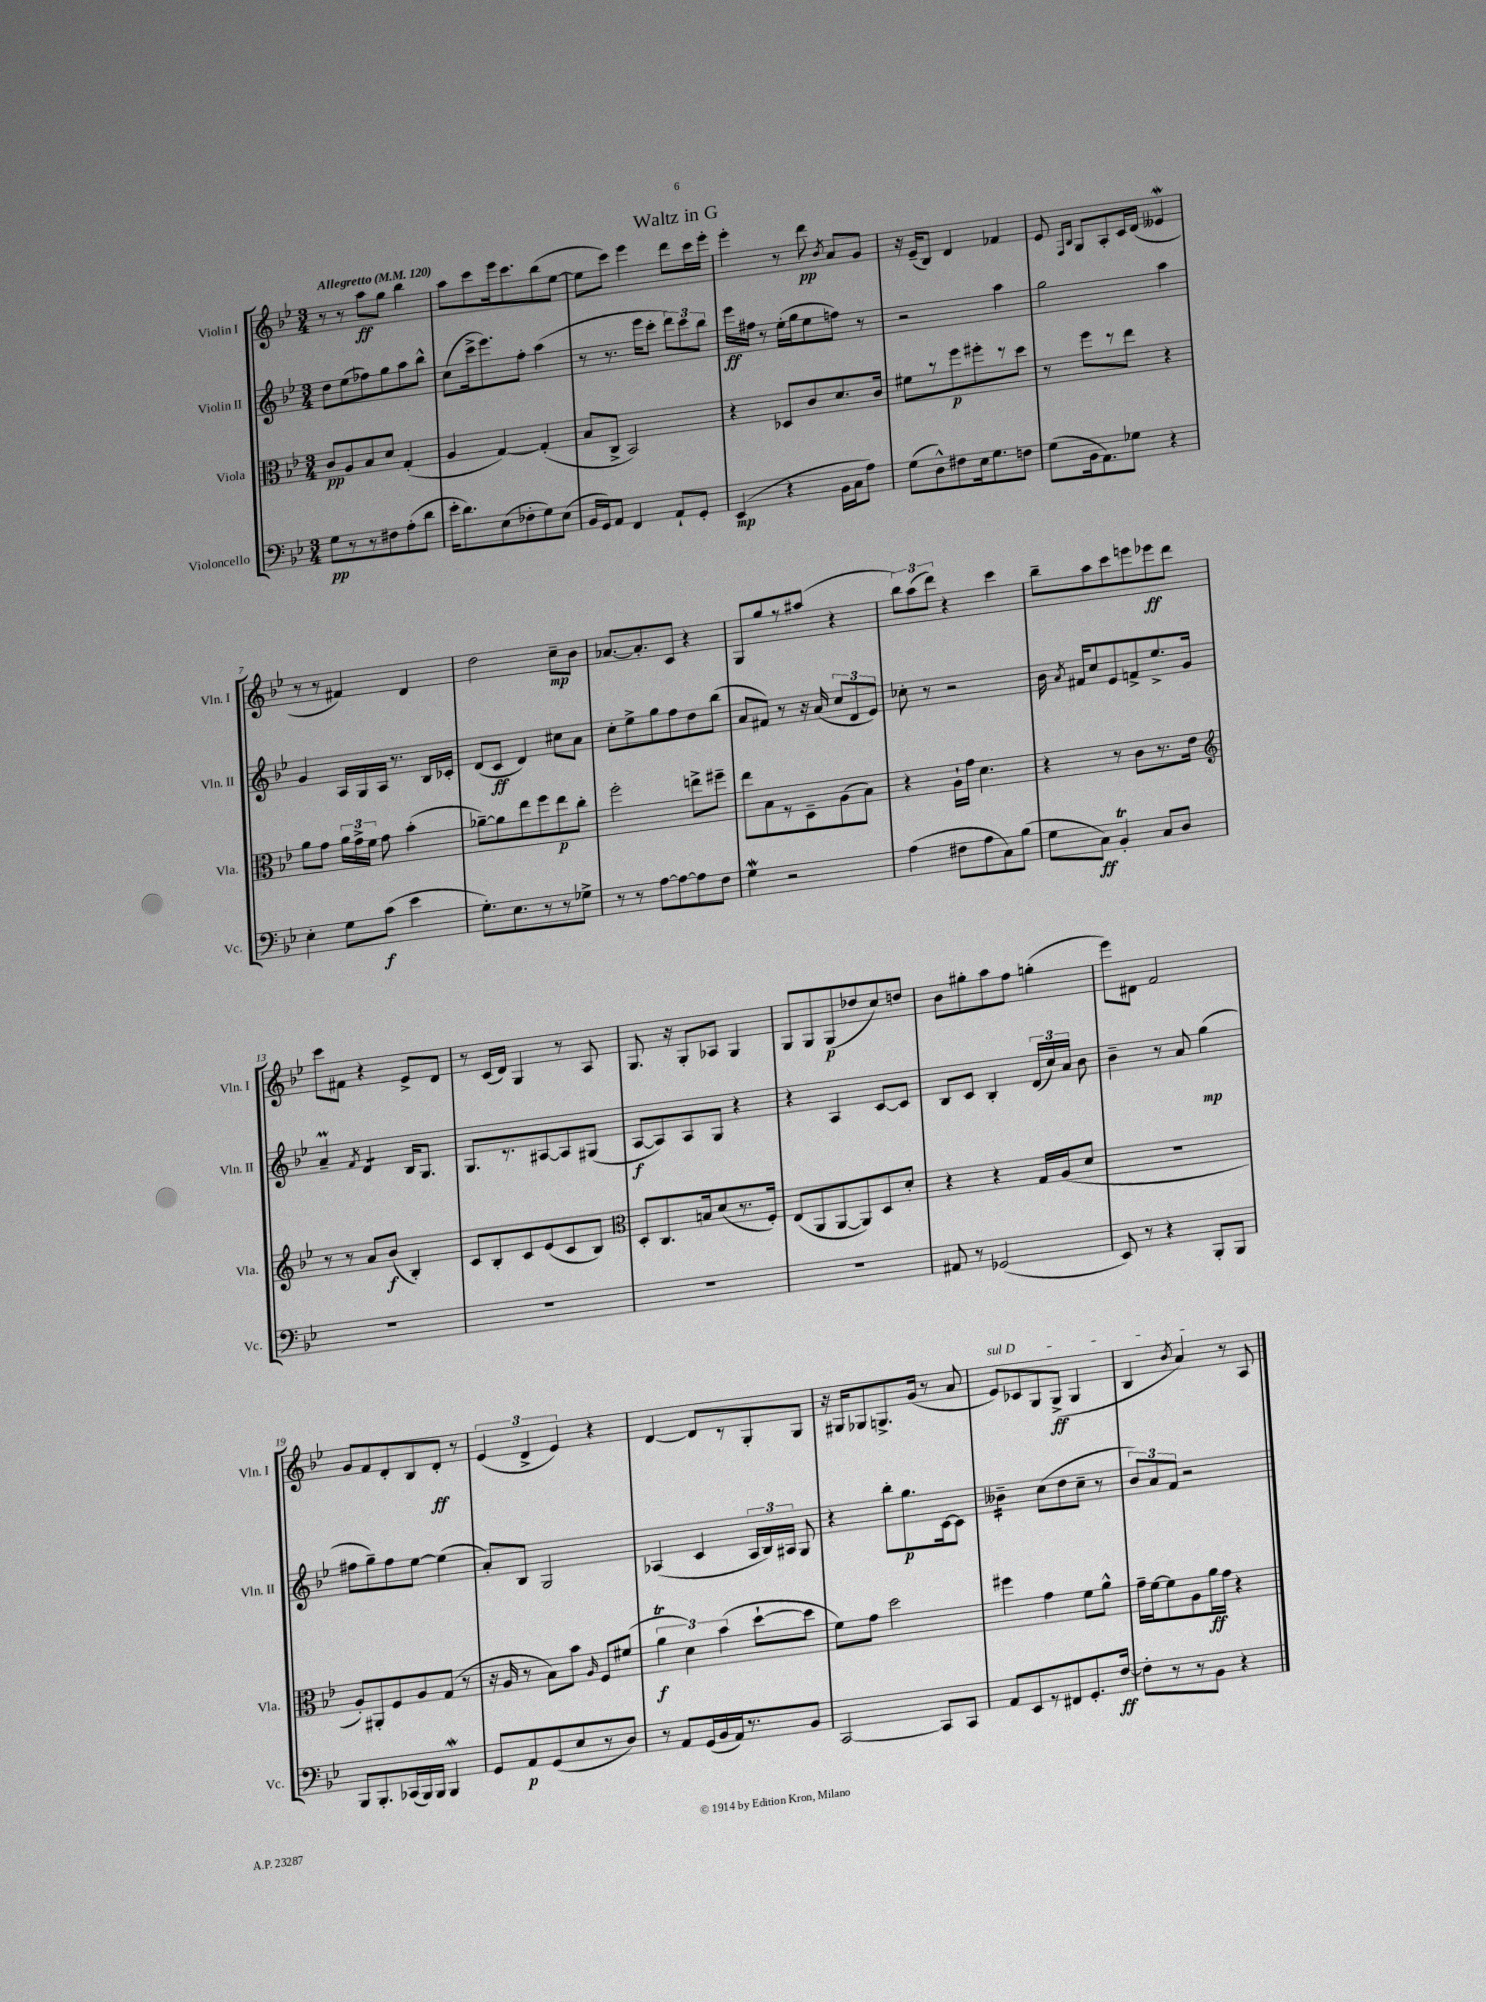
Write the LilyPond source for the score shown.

\header { title = "Waltz in G" }
<<
\new StaffGroup <<
\new Staff = "s0" \with { instrumentName = "Violin I" shortInstrumentName = "Vln. I" } {
    \clef treble \key bes \major \numericTimeSignature \time 3/4 \tempo "Allegretto" 4 = 120
    \autoBeamOff r8 r8 a''8[\ff g''8] bes''4 |
    a''8[ c'''8 ees'''16 c'''8. bes''8( ees''8]~ |
    ees''8[ c'''8]) ees'''4 d'''8[ c'''16 ees'''16]-. |
    ees'''4-. r8 d'''8\pp \acciaccatura { bes'8 } a'8[ g'8] |
    r16 ees'16[--( bes8]) d'4 fes'4 |
    ees'8 \grace { f16[ bes16] } g8[ a8-. c'16 d'16]( eeses'4\mordent |
    r8 r8 fis'4) d'4 |
    d''2 c''8[--\mp bes'8] |
    aes'8.[~ aes'8.-. c'8] r4 |
    g8[ g''8 r8 ais''8]( r4 |
    \tuplet 3/2 { bes''8[) a''8( d'''8]) } r4 c'''4 |
    bes''8[-- a''8 c'''8 e'''8 ees'''8\ff d'''8] |
    c'''8[ fis'8] r4 ees'8[-> d'8] |
    r8 c'16[( d'16]) g4 r8 a8 |
    g8. r16 g8[-. aes8] g4 |
    g8[ g8 g8\p( des''8 c''8) d''8] |
    bes'8[ gis''8-. a''8 f''8] g''4-.( |
    ees'''8[) dis'8] f'2 |
    g'8[ f'8 d'8-. bes8 d'8]-.\ff r8 |
    \tuplet 3/2 { ees'4( d'4-> ees'4) } r4 |
    d'4~ d'8[ r8 g8-. g8] |
    r16 gis16[ ges8 g8.-> g'16]( r8 a'8 |
    \once \override TextSpanner.bound-details.left.text = \markup { \italic "sul D" } ees'8[\startTextSpan) ces'8 g8 g8]->\ff( g4 |
    bes4 \acciaccatura { bes'8 } a'4\stopTextSpan) r8 a8 \bar "|." |
}
\new Staff = "s1" \with { instrumentName = "Violin II" shortInstrumentName = "Vln. II" } {
    \clef treble \key bes \major \numericTimeSignature \time 3/4
    \autoBeamOff d''8[ ees''8( fes''8) g''8 a''8 bes''8]-^ |
    c''8[( c'''16-> ees'''8.) f''8]-. a''4( |
    r8 r8. ees'''16[ c'''8]-. \tuplet 3/2 { d'''8[) c'''8 bes''8] } |
    ees'''16[\ff fis''16] r8 ees''16[-.( g''16 ees''8 f''8]) r8 |
    r2 a''4 |
    g''2 a''4 |
    g'4 a16[ g16 a16] r8. bes16[ ces'16]-. |
    d'8[( c'8]\ff d'4) cis''8[ a'8] |
    c''8[-. ees''8-> g''8 f''8 d''8 bes''8]( |
    a'8[ fis'8]) r8 r16 a'16( \tuplet 3/2 { c''8[ d'8 ees'8]) } |
    ces''8-. r8 r2 |
    bes'16 \acciaccatura { a'8 } fis'16[ c''8 ees'8 f'8-> ees''8.-> g'16] |
    a'4--\prall \acciaccatura { f'8 } d'4:8 bes16[ g8.] |
    g8.[ r8. ais8~ ais8 gis8]( |
    a8[~\f a8) a8 g8] r4 |
    r4 a4 c'8[~ c'8] |
    bes8[ c'8] bes4-. \tuplet 3/2 { d'16[( c''16) a'16] } bes'8 |
    bes'4-- r8 a'8 g''4\mp( |
    fis''8[ g''8--) fis''8 ees''8]~ ees''4( |
    a'8[-.) bes8] g2 |
    aes4( c'4 \tuplet 3/2 { aes16[ bes16) ais16] } g8 |
    r4 bes''8[-. g''8.\p c'16~ c'8] |
    beses'4:16-- c''8[( d''8 c''8]-- r8 |
    \tuplet 3/2 { bes'8[) a'8 f'8] } r2 \bar "|." |
}
\new Staff = "s2" \with { instrumentName = "Viola" shortInstrumentName = "Vla." } {
    \clef alto \key bes \major \numericTimeSignature \time 3/4
    \autoBeamOff c'8[\pp a8 bes8 d'8] g4-.( |
    a4 g4~) g4-.( |
    bes8[ c8]-> bes,2) |
    r4 des8[ c'8 d'8. c'16] |
    fis'8[ r8 f''8\p fis''8-. r8 d''8] |
    r8 f''8[ r8 ees''8] r4 |
    a'8[ g'8] \tuplet 3/2 { a'16[ g'16-> f'16] } g'8 bes'4-.( |
    aes'8[~--) aes'8 ees''8 f''8 ees''8\p c''8]-. |
    f''2-. e''8[-> fis''8]-- |
    ees''8[ bes8 r8 d8-- a8( bes8]) |
    r4 a16[-! g'16] d'4. |
    r4 r8 c'8[ r8. ees'16] |
    \clef treble r8 r8 a'8[ bes'8]\f( bes4-.) |
    c'8[ bes8-. c'8 ees'8( c'8 bes8]) |
    \clef alto d8[-. c8. b16 d'8( r8. f16]-.) |
    ees8[( a,8 a,8~ a,8) d8 d'8]-. |
    r4 r4 g16[ a16( d'8] |
    R2. |
    a8[-.) ais,8-. f8 a8 g8]( r8 |
    r16 a16 r8 bes8[) bes'8] \grace { a16 } f8[ fis'8]( |
    \tuplet 3/2 { a'4\trill\f d'4) bes'4( } d''8[~-! d''8] |
    f'8[) g'8] d''2 |
    fis''4 g'4 f'8[ a'8]-^ |
    g'16[-- f'16~ f'8 a8 a'16\ff g'16] r4 \bar "|." |
}
\new Staff = "s3" \with { instrumentName = "Violoncello" shortInstrumentName = "Vc." } {
    \clef bass \key bes \major \numericTimeSignature \time 3/4
    \autoBeamOff g8[\pp r8 r8 fis8 a8-.( d'8] |
    ees'16[-. d'8.) ees8( fes8-. g8) ees8]( |
    bes,16[ g,16) a,8] f,4 a,8[-! g,8]-. |
    ees,4\mp( r4 bes,16[ c16 a8]) |
    g8[( d8-^) fis8 ees16 g8. f8] |
    g8[( bes,16 a,8.) ges8] r4 |
    ees4-. g8[ c'8]\f( ees'4 |
    g8.[-.) ees8. r8 r8 ges8]-> |
    r8 r8 a8[~ a8~ a8 f8] |
    g4\mordent r2 |
    a4( fis8[ a8 c8) bes8]( |
    g8[ c8]\ff) bes,4-.\trill c8[ d8] |
    R2. |
    R2. |
    R2. |
    R2. |
    ais,8 r8 ges,2( |
    ees,8) r8 r4 bes,,8[-. bes,,8] |
    bes,,8[ bes,,8.-. ces,16( bes,,16) bes,,16] bes,,4\mordent |
    g,8[ a,8\p g,8( ees8 r8 d8]) |
    r8 a,8[ g,16( bes,16 a,16) r8. bes,8] |
    c,2~ c,8[ c,8] |
    a,8[ ees,8 r8 fis,8 g,8.-. f16]~\ff |
    f8[-. r8 r8 bes,8] r4 \bar "|." |
}
>>
>>
